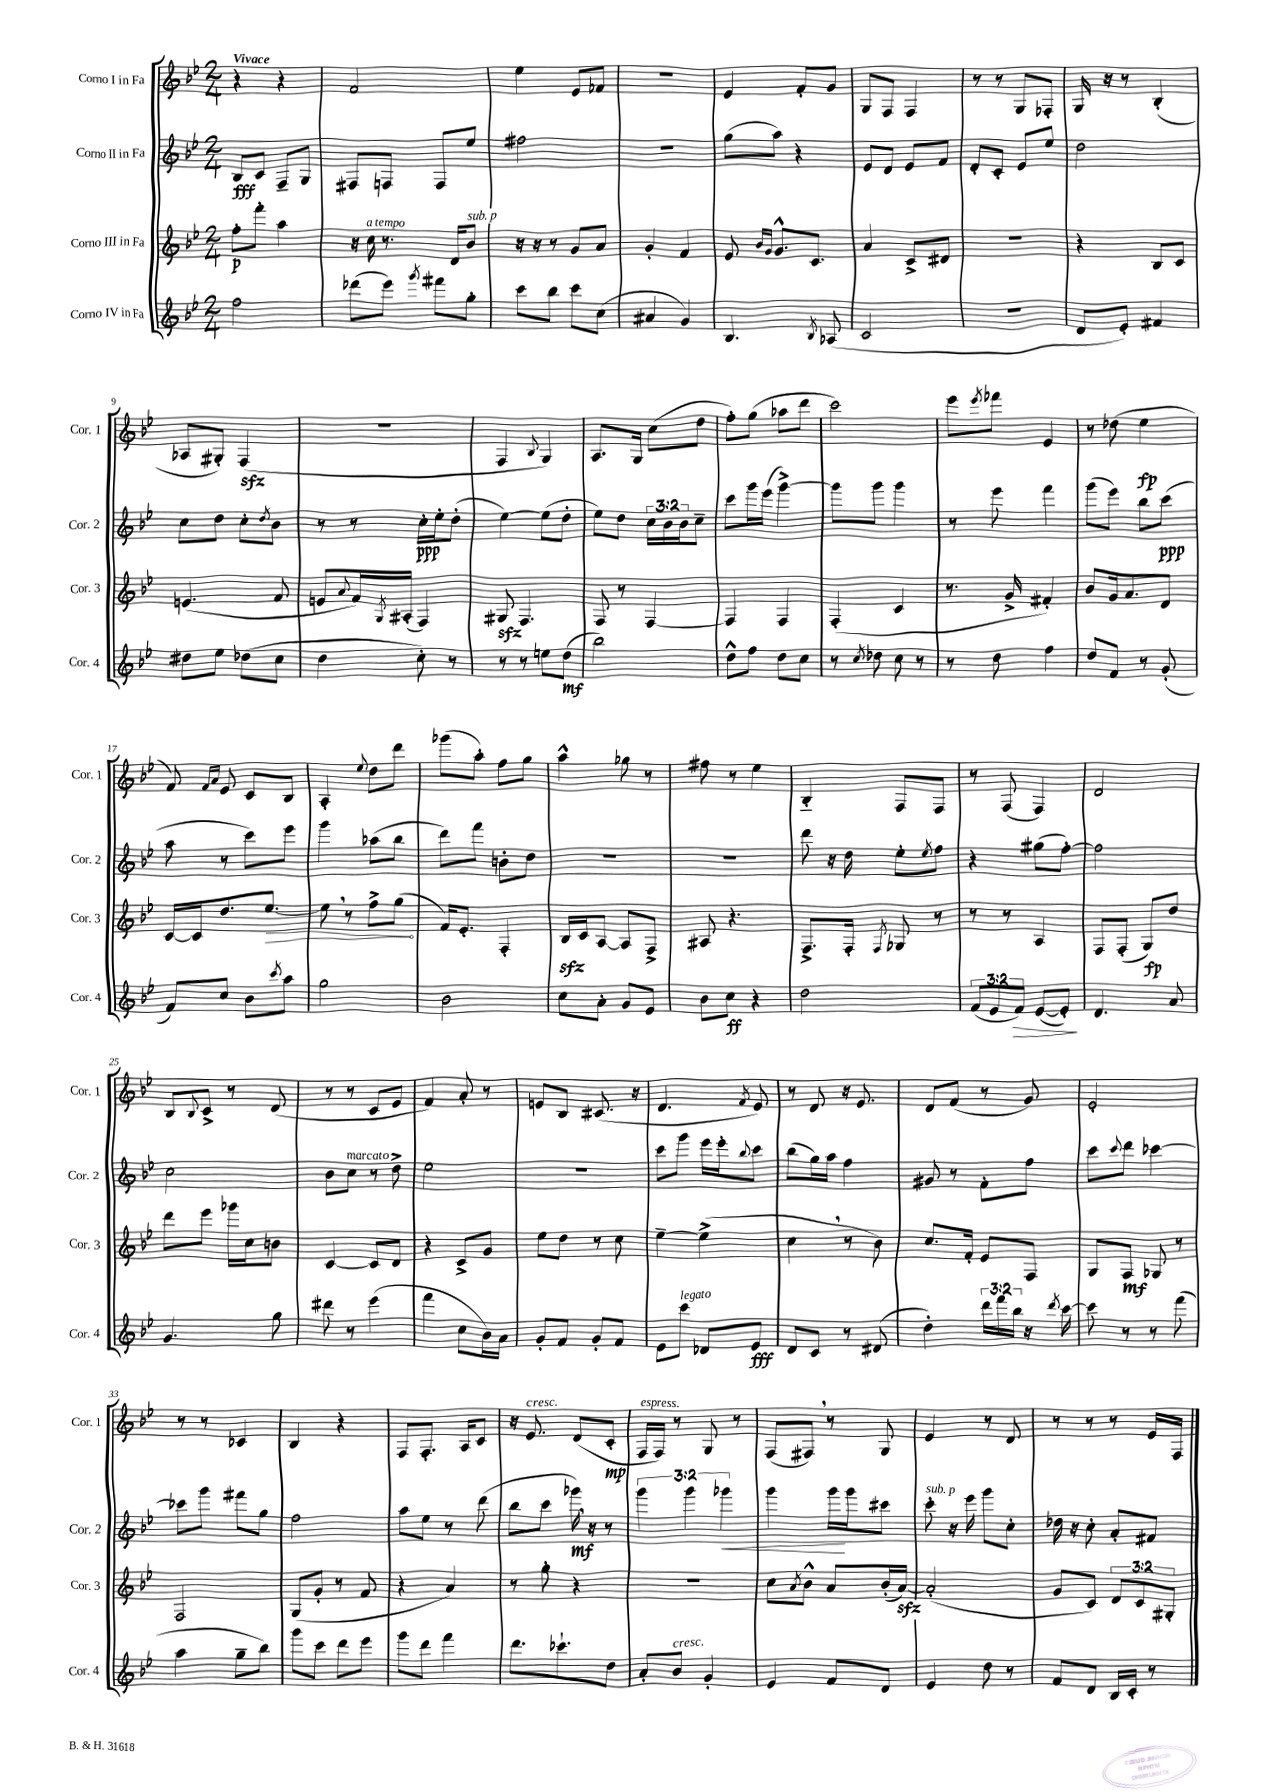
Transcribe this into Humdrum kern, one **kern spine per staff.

**kern	**kern	**kern	**kern
*staff4	*staff3	*staff2	*staff1
*clefG2	*clefG2	*clefG2	*clefG2
*k[b-e-]	*k[b-e-]	*k[b-e-]	*k[b-e-]
*M2/4	*M2/4	*M2/4	*M2/4
2ff	8ff'	8B-	4r
.	8fff'	8c	.
.	4aa	8F~	4r
.	.	8G	.
=	=	=	=
(8ddd-	16r	8F#	2f
.	16cc	.	.
8eee-)	8.r	8F	.
8qggg	.	.	.
8fff#	.	8F	.
.	16d	.	.
8gg'	8b-	8ee-	.
=	=	=	=
8ccc	16r	2ff#	4ee-
.	16r	.	.
8bb-	8r	.	.
8ccc	8g	.	8e-
(8cc	8a	.	8f-
=	=	=	=
4a#	4g'	2r	2r
4g)	4f	.	.
=	=	=	=
4.B-	8e-	(8gg	4e-
.	16qqb-	.	.
.	16qqg	.	.
.	8.g^^	8aa)	.
.	.	4r	8f'
.	8.c	.	.
8qB-	.	.	.
(8A-	.	.	8g
=	=	=	=
2c	4a	8e-	8G
.	.	8d	8F
.	8c^	8e-	4F
.	8d#	8f	.
=	=	=	=
2r	2r	8d'	8r
.	.	8c'	8r
.	.	8e-	8G
.	.	8ee-	8F-'
=	=	=	=
8d	4r	2dd	16G
.	.	.	16r
8e-')	.	.	8r
4f#	8B-	.	(4B-'
.	8c	.	.
=	=	=	=
8dd#	(4.e	8cc	8A-
8ee-	.	8dd	8G#')
(8dd-	.	8cc'	(4F
.	.	8qdd	.
8cc	8f	8b-	.
=	=	=	=
4dd	8e	8r	2r
.	8qqa	.	.
.	16f)	8r	.
.	8qG	.	.
.	(16A#'	.	.
8cc')	4F)	16cc'	.
.	.	16ee-'	.
8r	.	(8dd'	.
=	=	=	=
8r	8G#	[4ee-)	4F
8r	4.F	.	.
.	.	.	8qqB-
8ee	.	(8ee-]	4G)
(8dd	.	8dd'	.
=	=	=	=
2bb-)	8F	8ee-)	8.A
.	8r	8dd	.
.	.	.	16G
.	[4F	24cc	(8cc
.	.	24b-	.
.	.	24b-	.
.	.	8cc~	8dd
=	=	=	=
8dd^^	4F]	8ccc	8ff')
8ff	.	16ggg	(8gg
.	.	(16eee-	.
8dd	4F	[4ggg^)	8aa-
8cc	.	.	8ddd
=	=	=	=
8r	(4F'	8ggg]	2ccc)
8qcc	.	.	.
8dd-	.	8ggg	.
8cc	4c	4ggg	.
8r	.	.	.
=	=	=	=
8r	8.r	8r	8eee-
.	.	.	8qeee-
8dd	.	8eee-	8fff-
.	16g^	.	.
4ff	4f#')	4fff	4e-
=	=	=	=
8dd	8b-	(8ggg	8r
8f	16g	8eee-)	(8dd-
.	8.a	.	.
8r	.	8bb-	4ee-
(8g'	8d	(8ccc	.
=	=	=	=
8f)	[16c	8aa	8f)
.	16c]	.	.
.	.	.	16qqf
.	.	.	16qqa
8cc	8.dd	8r	8e-
8b-	.	8ccc)	8c
.	[8.ee-	.	.
8qccc	.	.	.
8aa	.	8eee-	8B-
=	=	=	=
2gg	8ee-]	4ggg	4A'
.	8r	.	.
.	.	.	8qqee-
.	8ff^	(8aa-	8dd
.	(8gg	8bb-	8ddd
=	=	=	=
2b-	16f)	8ddd)	(8ggg-
.	8.e-'	.	.
.	.	8fff	8aa')
.	4F'	8b'	8ff
.	.	8dd	8gg
=	=	=	=
8cc	16B-	2r	4aa^^
.	16c	.	.
8a'	[8A	.	.
8g	8A]	.	8gg-
8e-	8F^	.	8r
=	=	=	=
8b-	8A#	2r	8ff#
8cc	4.r	.	8r
4r	.	.	4ee-
=	=	=	=
2dd	8.F^	8ddd	4B-'~
.	.	16r	.
.	16F'	16dd	.
.	8qF	.	.
.	8G-	8ee-'	8F
.	.	8qee-	.
.	8r	8ff	8F
=	=	=	=
(12f	8r	4r	8r
12e-	.	.	.
.	8r	.	(8F
12f)	.	.	.
([8e-	4A	(8gg#	4F)
8e-'])	.	[8ff')	.
=	=	=	=
4.d	8F	2ff]	2d
.	(8F'	.	.
.	8G)	.	.
8a	8dd	.	.
=	=	=	=
4.g	8ddd	2cc	8B-
.	.	.	8qqB-
.	8eee-	.	8c^
.	16ggg-	.	8r
.	16cc	.	.
8gg	8b	.	(8d
=	=	=	=
8ddd#	[4c	8b-	8r
8r	.	8cc	8r
(4eee-	8c]	8r	8c
.	8d	8dd^	8e-
=	=	=	=
4fff	4r	2ee-	4f)
8cc	8c^	.	8a'
16b-)	8g	.	8r
16a	.	.	.
=	=	=	=
8g'	8ee-	2r	8e
8f	8dd	.	8B-
8g'	8r	.	(8.c#
8f	8cc	.	.
.	.	.	16r
=	=	=	=
8e-	[4ee-~	8ccc	4.d
8ccc	.	8ggg	.
8d-	(4ee-^]	16eee-	.
.	.	16eee-'	.
.	.	8qqbb-	8qf
8e-	.	8ccc	8e-)
=	=	=	=
8d	4cc	(8bb-	8r
8c	.	16gg)	8d
.	.	16aa	.
8r	8r	4ff	16r
.	.	.	8.e-
(8d#	8b-)	.	.
=	=	=	=
4dd')	8.cc	8g#	8d
.	.	8r	(8f
.	16f'	.	.
24ddd	8e-	8f'	8r
24fff	.	.	.
24bb-	.	.	.
16r	8F	8ff	8g)
8qddd	.	.	.
[16ccc	.	.	.
=	=	=	=
8ccc]	8G	8ccc	2e-'
.	.	8qqccc	.
8r	8F	8ddd	.
8r	8G-	[4ccc-	.
(8fff	8r	.	.
=	=	=	=
4aa	2F	8ccc-]	8r
.	.	8ggg	8r
8gg~	.	8fff#	4c-
8bb-)	.	8gg	.
=	=	=	=
8ggg	(8G	2ff	4B-
8ccc	8g'	.	.
8ddd	8r	.	4r
8eee-	8f	.	.
=	=	=	=
8ggg	4r	8aa	8F
8ddd	.	8ee-	8.F'
4fff	4a)	8r	.
.	.	.	16A
.	.	(8ddd	8c
=	=	=	=
8.ddd	8r	8bb-	16r
.	.	.	8.e-
.	8gg'	8ccc	.
8.ccc-`	.	.	.
.	4r	16ggg-)	(8d
.	.	16r	.
8dd	.	8r	8c'
=	=	=	=
8a'	2r	6ggg	16F
.	.	.	16F)
8b-	.	.	8r
.	.	6ggg	.
4g'	.	.	8G
.	.	6ggg-	.
.	.	.	8r
=	=	=	=
4e-	8cc	4ggg	(8F
.	8qa	.	.
.	8b-^^	.	8F#)
8f	8a	16ggg	8r
.	.	16ggg	.
8d	(16b-'	8ccc#	8G
.	[16a)	.	.
=	=	=	=
4e-	(2a']	8ccc'	4e-
.	.	16r	.
.	.	16eee-	.
8dd	.	8ggg	8r
8r	.	8cc'	8d
=	=	=	=
8f	8g	16dd-	8r
.	.	16r	.
8d	8c)	8cc'	8r
16B-	12d	8a'	8r
16c'	.	.	.
.	12c	.	.
8r	.	8f#	16e-
.	12G#'	.	.
.	.	.	16F
==	==	==	==
*-	*-	*-	*-
